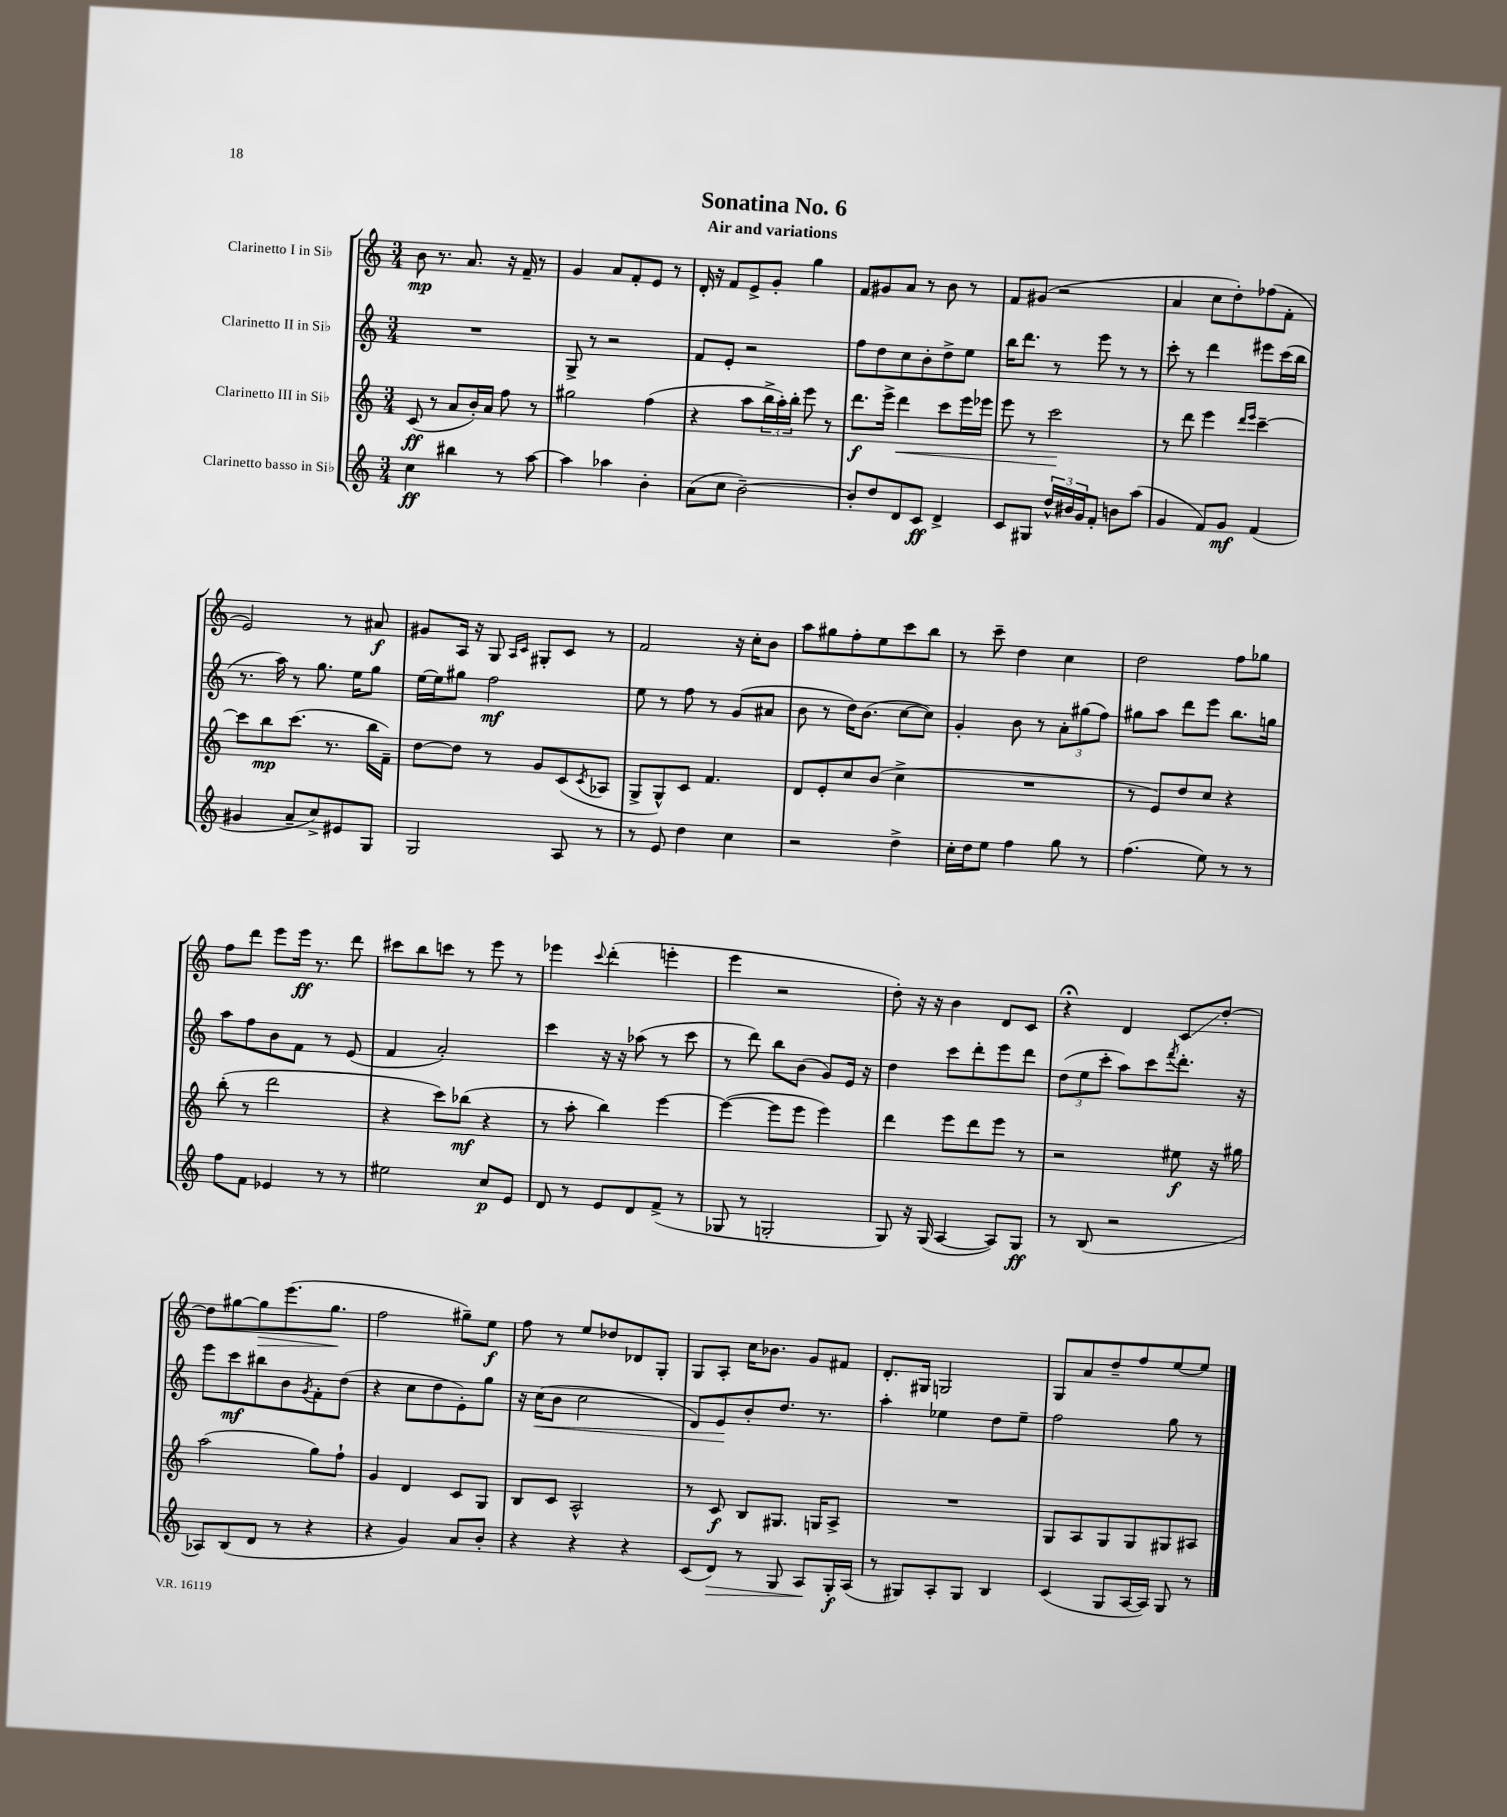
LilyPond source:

\header { title = "Sonatina No. 6" subtitle = "Air and variations" }
<<
\new StaffGroup <<
\new Staff = "s0" \with { instrumentName = "Clarinetto I in Sib" } {
    \clef treble \key c \major \numericTimeSignature \time 3/4
    b'8\mp r8. a'8. r16 f'16-- r8 |
    g'4 a'8 f'8-. e'8 r8 |
    d'16-. r16 f'8 e'8-> g'8-. g''4 |
    f'8 gis'8 a'8 r8 b'8 r8 |
    f'8 gis'8( r2 |
    a'4 c''8 d''8-.) fes''8( f'8-. |
    e'2) r8 ais'8\f |
    gis'8 a16 r16 g8 \grace { a16 c'16 } gis8-. c'8 r8 |
    f'2 r16 c''16-. b'8 |
    a''8 gis''8 f''8-. e''8 c'''8 b''8 |
    r8 c'''8-- d''4 c''4 |
    d''2 f''8 ges''8 |
    f''8 d'''8 e'''8 e'''16\ff r8. d'''8 |
    cis'''8 b''8 c'''8 r8 e'''8 r8 |
    ees'''4 \appoggiatura { c'''8 } d'''4-.( e'''4-. |
    e'''4 r2 |
    d''8-.) r16 r16 b'4 d'8 c'8 |
    r4\fermata d'4 c'8\glissando d''8~-. |
    d''8 gis''8~ gis''8\> e'''8.( gis''8.\! |
    f''2 gis''8--) e''8\f |
    f''8 r8 e''8 des''8 des'8 g8-. |
    g8 a8-. c''16 bes'8. g'8 fis'8 |
    d'8.-. gis16 g2 |
    g8 a'8 d''8-- f''8 e''8~ e''8 \bar "|." |
}
\new Staff = "s1" \with { instrumentName = "Clarinetto II in Sib" } {
    \clef treble \key c \major \numericTimeSignature \time 3/4
    R2. |
    g8-> r8 r2 |
    f'8 e'8-. r2 |
    f''8 d''8 c''8 b'8-. d''8-> e''8 |
    b''16 d'''8. r8 e'''8 r8 r8 |
    c'''8-. r8 d'''4 eis'''8 c'''16( b''16 |
    r8. a''16) r8 g''8. e''16 g''8 |
    e''16~ e''16 gis''8 f''2\mf |
    e''8 r8 f''8 r8 g'8( ais'8 |
    b'8 r8 d''16) b'8.( c''8~ c''8) |
    g'4-. b'8 r8 \tuplet 3/2 { a'8-. gis''8( f''8) } |
    gis''8 a''8 d'''8 e'''8 b''8. g''16 |
    a''8 f''8 b'8 f'8 r8 e'8( |
    f'4 a'2-.) |
    c'''4 r16 r16 aes''8( r8 c'''8 |
    r8 d'''8) b''8 b'8( g'8) e'16 r16 |
    d''4 c'''8 d'''8-. e'''8 d'''8 |
    \tuplet 3/2 { d''8( e''8 c'''8-. } a''8) c'''8 \acciaccatura { f'''8 } d'''8.-. r16 |
    e'''8 c'''8\mf bis''8 b'8 \acciaccatura { g'8 } f'8-. d''8( |
    r4 c''8 d''8 e'8-.) g''8 |
    r16 c''16\<( b'8 c''2 |
    d'8) e'8\! b'8-. d''8. r8. |
    a''4-. ees''4 d''8 ees''8-- |
    f''2 g''8 r8 \bar "|." |
}
\new Staff = "s2" \with { instrumentName = "Clarinetto III in Sib" } {
    \clef treble \key c \major \numericTimeSignature \time 3/4
    c'8\ff( r8 a'8 b'16-.) a'16 f''8 r8 |
    gis''2 f''4( |
    r4 a''8 \tuplet 3/2 { b''16-> a''16-.) b''16-. } e'''8 r8 |
    d'''8.\f e'''16-> d'''4\< c'''8 e'''16 ees'''16 |
    e'''8 r8 c'''2\! |
    r8 d'''8 e'''4 \grace { d'''16 e'''16 } c'''4~-- |
    c'''8 b''8\mp c'''8.( r8. b''16 f'16--) |
    d''8~ d''8 r8 g'8 c'8( \acciaccatura { c'8 } aes8 |
    g8-> g8-^) c'8 f'4. |
    d'8 e'8-. c''8 b'8( c''4-> |
    R2. |
    r8 e'8) d''8 c''8 r4 |
    b''8-.( r8 d'''2 |
    r4 c'''8) bes''8\mf( r4 |
    r8 a''8-. b''4) e'''4~ |
    e'''4~( e'''8 e'''8 e'''4) |
    d'''4 e'''8 d'''8 e'''8 r8 |
    r2 eis''8\f r16 gis''16 |
    a''2( g''8) f''8-! |
    g'4 d'4 c'8 g8 |
    b8 c'8 a2-^ |
    r8 c'8\f b8 gis8. g16 a8-> |
    R2. |
    g8 a8 g8 g8 gis8 ais8 \bar "|." |
}
\new Staff = "s3" \with { instrumentName = "Clarinetto basso in Sib" } {
    \clef treble \key c \major \numericTimeSignature \time 3/4
    c''4\ff bis''4 r8 a''8~ |
    a''4 aes''4 b'4-. |
    a'8( c''8 b'2~--) |
    b'8-. d''8 d'8 c'8\ff d'4-> |
    c'8 gis8 \tuplet 3/2 { d''16-^ bis'16 g'16 } f'8-. b'8 a''8( |
    g'4 f'8) g'8\mf f'4( |
    gis'4 a'8-- c''8->) eis'8 g8 |
    g2 a8 r8 |
    r8 e'8 d''4 c''4 |
    r2 d''4-> |
    c''16-. d''16 e''8 f''4 g''8 r8 |
    f''4.( e''8) r8 r8 |
    f''8 f'8 ees'4 r8 r8 |
    eis''2 c''8\p e'8 |
    d'8 r8 e'8 d'8 f'8->( r8 |
    ges8 r8 g2-. |
    g8) r16 g16( a4~ a8) g8\ff |
    r8 b8( r2 |
    aes8) b8( d'8 r8 r4 |
    r4 g'4) a'8 b'8-. |
    r4 r4 r4 |
    c'8( d'8\>) r8 g8 a8\! g16-.\f a16( |
    r8 gis8) a8-. gis8 b4 |
    c'4( g8 a16~ a16) g8 r8 \bar "|." |
}
>>
>>
\layout { \context { \Score \remove "Bar_number_engraver" } }
